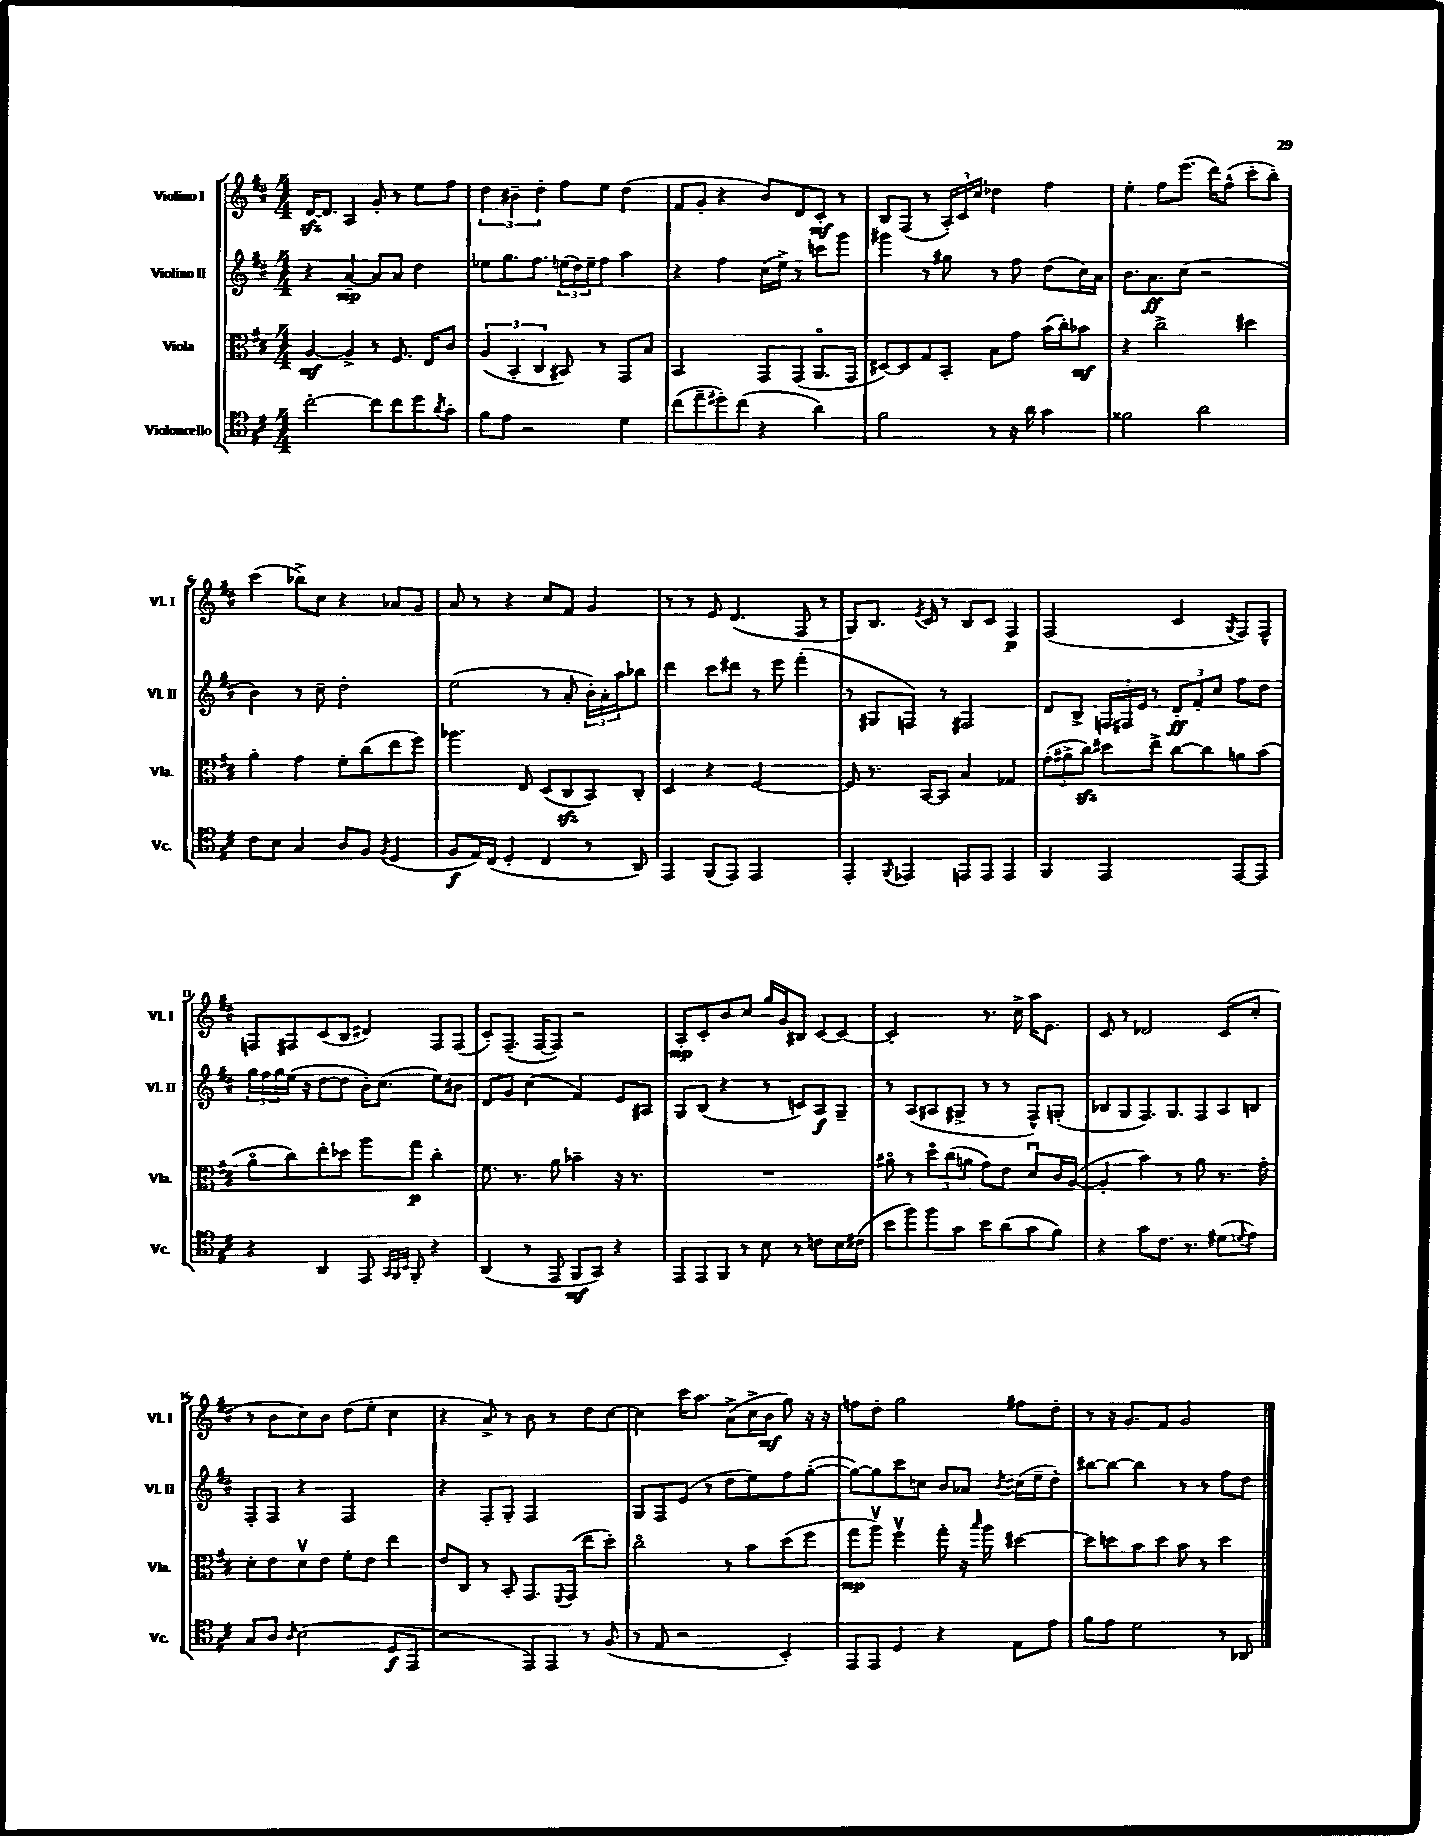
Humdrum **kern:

**kern	**kern	**kern	**kern
*staff4	*staff3	*staff2	*staff1
*clefC4	*clefC3	*clefG2	*clefG2
*k[f#c#]	*k[f#c#]	*k[f#c#]	*k[f#c#]
*M4/4	*M4/4	*M4/4	*M4/4
[2cc#'\	[4A/	4r	[16d/LK
.	.	.	8.d/]J
.	4A^/]	[4a~/	4A/
8cc#\]L	8r	8a/]L	8g'/
8cc#\	8.F#/	8a/J	8r
8dd\	.	4dd\	8ee\L
.	16E/LK	.	.
8qa/	.	.	.
8g'\J	8c#/J	.	8ff#\J
=	=	=	=
8f#\L	(6A/	8ee-\L	6dd\
8e\J	.	8.gg\	.
.	6BB'/	.	6b#~\
2r	.	.	.
.	.	8.ff#\J	.
.	6C#/	.	6dd'\
.	8BB#/)	(24ee\LL	8ff#\L
.	.	24dd\)	.
.	.	24ee~\J	.
.	8r	8ff#\J	8ee\J
4d\	8GG/L	4aa\	(4dd\
.	8B/J	.	.
=	=	=	=
(8cc#\L	2BB/	4r	8f#/L
8ee~\	.	.	8g'/J
8dd#'\)	.	4ff#\	4r
(8cc#\J	.	.	.
4r	8GG/L	(16cc#\LL	8b/L)
.	.	16ee^\JJ)	.
.	(8GG/J	8r	8d/
4a\)	8.AAo/L	8ccc\L	8c#'/J
.	.	8ggg\J	8r
.	16GG/Jk	.	.
=	=	=	=
2f#\	[8D#/L)	4ggg#\	8B/L
.	8D#/]	.	(8F#/J
.	8G/	8r	8r
.	8BB'/J	8gg#\	24A'/LL)
.	.	.	24c#/
.	.	.	24cc#/JJ
8r	8B\L	8r	4dd-\
16r	8g\J	8ff#\	.
16a\	.	.	.
4g\	(16b\LL	(8dd\L	4ff#\
.	16cc#'\J)	.	.
.	8b-\J	16cc#\L)	.
.	.	16a\JJ	.
=	=	=	=
2f##\	4r	8.b\L	4ee'\
.	.	8.a\	.
.	2cc#^\	.	8ff#\L
.	.	(8cc#\J	(8.eee\J
2a\	.	2r	.
.	.	.	16ddd\LK)
.	.	.	(8ff#^^\J
.	4dd#\	.	8ccc#'\L
.	.	.	8bb'\J)
=	=	=	=
8c#\L	4a'\	4b\)	(4ccc#\
8B\J	.	.	.
4G/	4g\	8r	8bb-^\L)
.	.	8cc#~\	8cc#\J
8A/L	8f#'\L	2dd'\	4r
8F#/J	(8cc#\	.	.
8qF#/	.	.	.
(4D/	8ee\	.	8a-/L
.	8ff#\J)	.	8g/J
=	=	=	=
8F#/L	4.aa-\	(2ee\	8a/
16E/L)	.	.	8r
(16C#/JJ	.	.	.
4D'/	.	.	4r
.	8E/	.	.
4C#/	(8D/L	8r	8cc#/L
.	8C#/	8a'/	8f#/J
8r	8BB/)	24b'\LL)	4g/
.	.	24a'\	.
.	.	24aa\J	.
8AA/)	8C#'/J	8bb-\J	.
=	=	=	=
4EE/	4D/	4ddd\	8r
.	.	.	8r
(8FF#/L	4r	8ccc#\L	8e/
8EE/J)	.	8ddd#\J	(4.d/
2EE/	[2F#/	8r	.
.	.	8eee\	.
.	.	(4fff#'\	8F#/
.	.	.	8r
=	=	=	=
4EE'/	8F#/]	8r	8G/L)
.	8.r	8G#/L	8.B/J
8qqFF#/	.	.	.
4EE-/	.	8F/J)	.
.	.	.	8qe/
.	[16BB/LK	.	16c#/
.	8BB/]J	8r	8r
8EE/L	4B/	2F#/	8B/L
8EE/J	.	.	8c#/J
4EE/	4G-/	.	4F#/
=	=	=	=
4FF#/	(12g'\L	8d/L	(2F#/
.	12a#^\	.	.
.	.	8B^/J	.
.	12cc#\J)	.	.
2EE/	8dd#\L	24F/LL	.
.	.	24F#/	.
.	.	24e/JJ	.
.	8ee^\J	8r	.
.	[8cc#\L	12d'/L	4c#/
.	.	12f#'/	.
.	8cc#\]	.	.
.	.	12cc#/J	.
.	.	.	8qG/
[8EE/L	8a\	8ff#\L	8F#/L)
8EE/]J	(8b\J	8dd\J	8F#^^/J
=	=	=	=
4r	8ao\L	24gg\LL	8F/L
.	.	24ff#\	.
.	.	24gg\	.
.	8cc#\)	(16ee\JJ	8F#/
.	.	16r	.
4AA/	8ee'\	[8dd\L	(8c#/
.	8dd-\J	8dd\]J	8B/J
8EE/	8aa\L	16b'\LK)	4d#/)
.	.	(8.cc#\J	.
32qqGG/LLL	.	.	.
32qqFF#/	.	.	.
32qqBB/JJJ	.	.	.
8FF#'/	8gg\J	.	.
4r	4cc#'\	8ee\L)	8F#/L
.	.	8b#\J	(8F#/J
=	=	=	=
(4AA/	8.f#\	8d/L	8c#'/L)
.	.	8g/J	(8.F#~/J
.	8.r	.	.
8r	.	(4cc#\	.
.	.	.	[16F#/LK
8EE/	8a\	.	8F#/]J)
8FF#/L	4b-~\	4f#/)	2r
8GG/J)	.	.	.
4r	16r	8e/L	.
.	8.r	.	.
.	.	8A#/J	.
=	=	=	=
8EE/L	1r	8G/L	8A'/L
8EE/	.	(8B/J	8c#'/
8FF#/J	.	4r	8b/
8r	.	.	8cc#/J
8B\	.	8r	16gg/LL
.	.	.	16g/J
8r	.	8c/L)	8B#/J
8c\L	.	8A/	[8c#/L
16B\L	.	8G~/J	8c#/_J
(16c#\JJ	.	.	.
=	=	=	=
8b\L	8a#o\	8r	2c#'/]
8ff#\)	8r	(8A/L	.
8ff#\	12ddo\L	8A#/	.
.	(12cc#\	.	.
8g\J	.	8G#^/J	.
.	12a\J	.	.
8b\L	8g\L)	8r	8.r
(8a\	8e\J	8r	.
.	.	.	16cc#^\
8g\	8du/L	8F#^^/L)	16aa\LK
.	.	.	8.e\J
8f#\J)	16c#/L	(8G'/J	.
.	([16A/JJ	.	.
=	=	=	=
4r	4A'/]	8B-/L	8c#/
.	.	8G/	8r
8g\L	4b\)	8.F#/)	2d-/
8.c#\J	.	.	.
.	.	8.G/	.
.	8r	.	.
8.r	.	.	.
.	8a\	8F#/	.
(8d#\L	8.r	8A/	(8c#/L
8qqd/	.	.	.
8e\J)	.	8B/J	8cc#'/J
.	16g'\	.	.
=	=	=	=
8G/L	8d'\L	8F#'/L	8r
8A/J	8e\	8F#/J	8b\L
16qqA/	.	.	.
(2B\	8dv\	4r	8cc#\)
.	8e\J	.	8b\J
.	8f#'\L	2F#/	(8dd\L
.	8e\J	.	8ee'\J
8D/L	4ee\	.	4cc#\
8EE/J	.	.	.
=	=	=	=
2r	8e/L	4r	4r
.	8C#/J	.	.
.	8r	8F#'/L	8a^/)
.	8BB'/	8G'/J	8r
8EE/L)	8.GG/L	2F#/	8b\
8EE/J	.	.	8r
.	8qqFF#/	.	.
.	(16GG/Jk	.	.
8r	8ee\L	.	8dd\L
(8F#/	8dd'\J)	.	[8cc#\J
=	=	=	=
8r	2cc#o\	8G/L	4cc#\]
8E/	.	8F#/	.
2r	.	(8e/J	16ccc#\LK
.	.	.	8.aa\J
.	.	8r	.
.	8r	8dd\L	(8a^\L
.	8b\L	8ee\)	16cc#^\L
.	.	.	16b\JJ
4BB'/)	(8dd\	8ff#\	8gg\)
.	8ff#\J	([8gg'\J	16r
.	.	.	16r
=	=	=	=
8EE/L	8gg\L	8gg\_L)	8ff\L
8EE/J	8aav\J)	8gg\]	8dd'\J
4D/	4ff#v\	8ccc#\	2gg\
.	.	8cc\J	.
4r	8gg'\	8b/L	.
.	16r	8a-/J	.
.	16qqbb/	.	.
.	16aa\	.	.
.	.	8qb/	.
8E\L	[4dd#\	(16cc#\LL	8ff#\L
.	.	16ee~\J	.
8e\J	.	8dd'\J)	8dd'\J
=	=	=	=
8f#\L	8dd#\]L	[8bb#\L	8r
8e\J	8dd\	8bb#\_J	16r
.	.	.	8.g/L
2d\	8b\	4bb#\]	.
.	8dd\J	.	8f#/J
.	8b\	8r	2g/
.	8r	8r	.
8r	4dd\	8ff#\L	.
8AA-/	.	8dd\J	.
==	==	==	==
*-	*-	*-	*-
